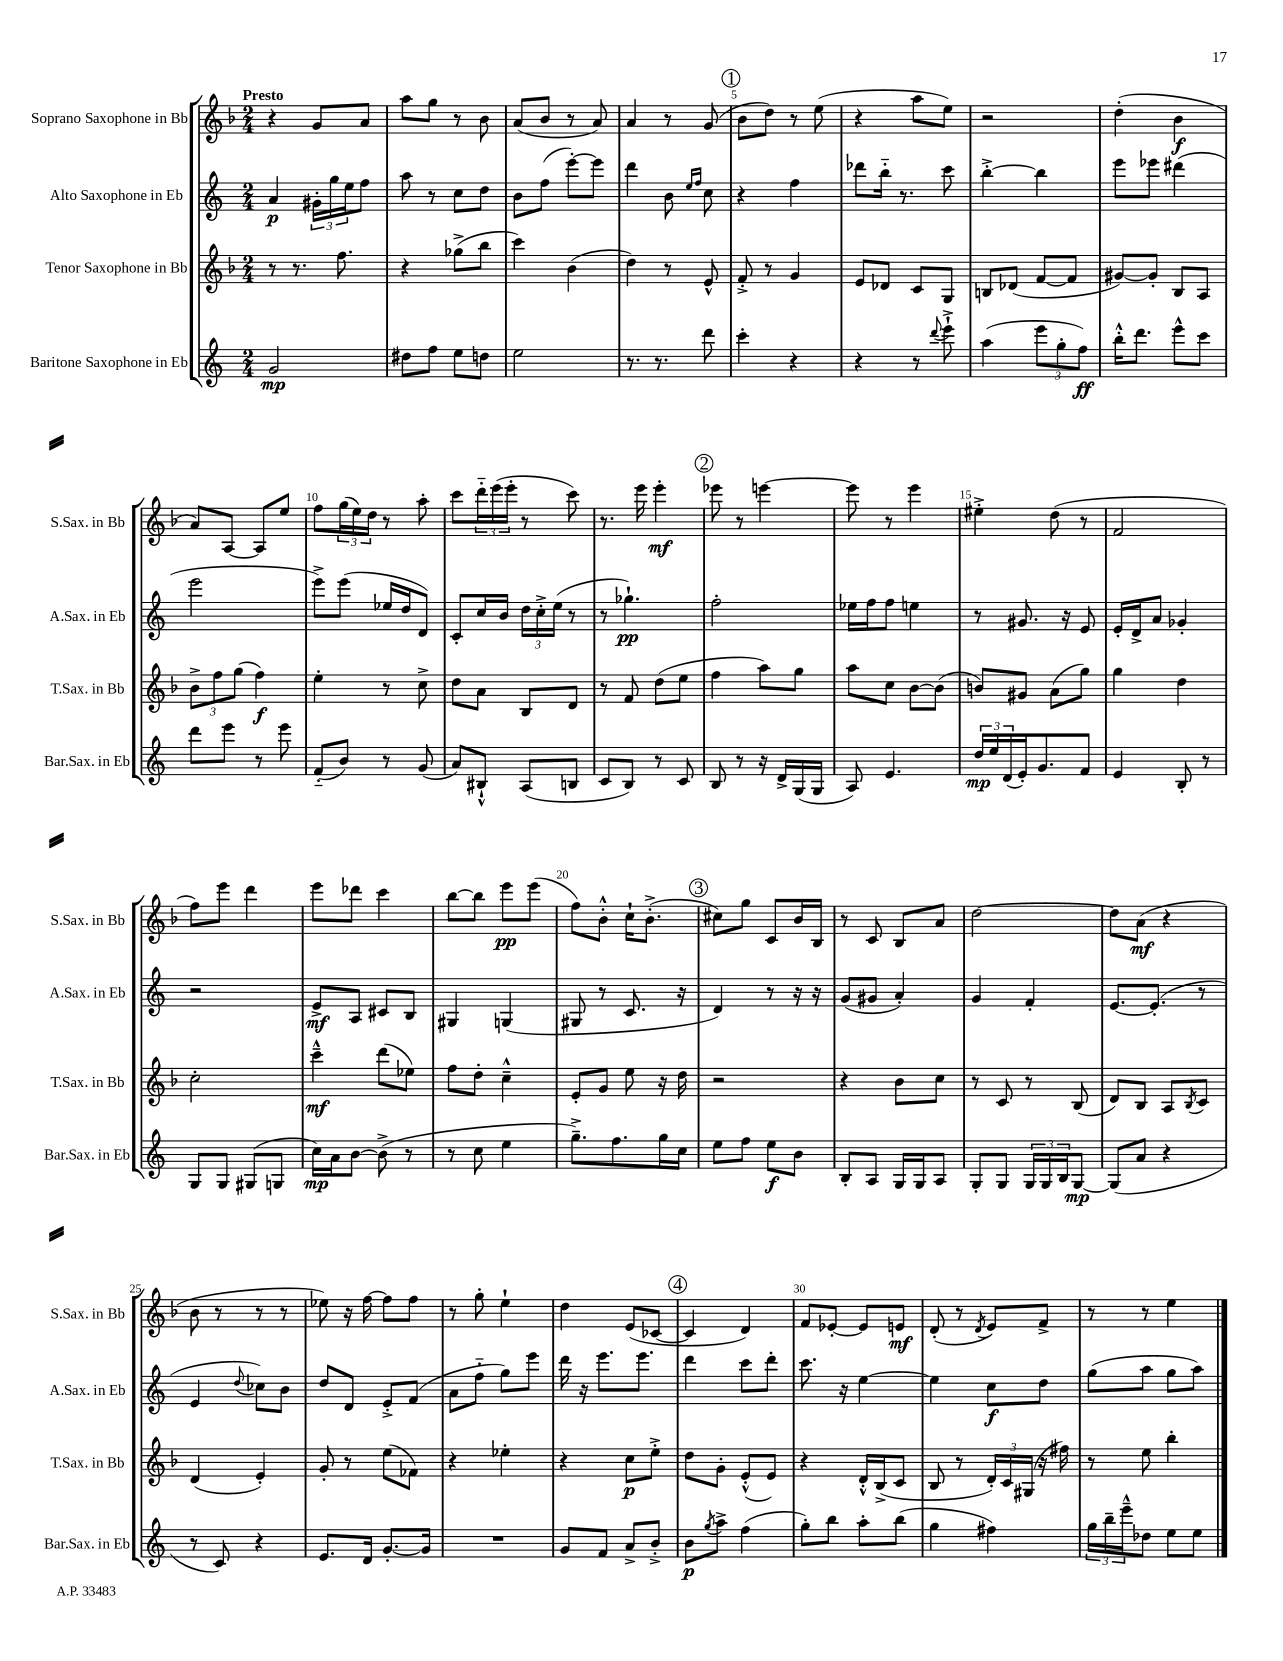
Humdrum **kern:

**kern	**dynam	**kern	**dynam	**kern	**dynam	**kern	**dynam
*part4	*part4	*part3	*part3	*part2	*part2	*part1	*part1
*staff4	*staff4	*staff3	*staff3	*staff2	*staff2	*staff1	*staff1
*I"Baritone Saxophone in Eb	*	*I"Tenor Saxophone in Bb	*	*I"Alto Saxophone in Eb	*	*I"Soprano Saxophone in Bb	*
*I'Bar.Sax. in Eb	*	*I'T.Sax. in Bb	*	*I'A.Sax. in Eb	*	*I'S.Sax. in Bb	*
*clefG2	*	*clefG2	*	*clefG2	*	*clefG2	*
*k[]	*	*k[b-]	*	*k[]	*	*k[b-]	*
*M2/4	*	*M2/4	*	*M2/4	*	*M2/4	*
=1	=1	=1	=1	=1	=1	=1	=1
!	!	!	!	!	!	!LO:TX:a:B:t=Presto	!
2g/	mp	8r	.	4a/	p	4r	.
.	.	8.r	.	.	.	.	.
.	.	.	.	24g#X'\LL	.	8g/L	.
.	.	.	.	24gg\	.	.	.
.	.	8.ff\	.	.	.	.	.
.	.	.	.	24ee\J	.	.	.
.	.	.	.	8ff\J	.	8a/J	.
=2	=2	=2	=2	=2	=2	=2	=2
8dd#X\L	.	4r	.	8aa\	.	8aa\L	.
8ff\J	.	.	.	8r	.	8gg\J	.
8ee\L	.	(8gg-X^\L	.	8cc\L	.	8r	.
8ddn\J	.	8bb-\J	.	8dd\J	.	8b-\	.
=3	=3	=3	=3	=3	=3	=3	=3
2ee\	.	4ccc\)	.	8b\L	.	(8a/L	.
.	.	.	.	(8ff\J	.	8b-/J	.
.	.	(4b-\	.	[8eee'\L)	.	8r	.
.	.	.	.	8eee\J]	.	8a/)	.
=4	=4	=4	=4	=4	=4	=4	=4
8.r	.	4dd\)	.	4ddd\	.	4a/	.
8.r	.	.	.	.	.	.	.
.	.	8r	.	8b\	.	8r	.
.	.	.	.	16qqee/LL	.	.	.
.	.	.	.	16qqff/JJ	.	.	.
8ddd\	.	8e^^/	.	8cc\	.	(8g/	.
!!LO:REH:place=s1:t=1
=5	=5	=5	=5	=5	=5	=5	=5
4ccc'\	.	8f'^/	.	4r	.	8b-\L	.
.	.	8r	.	.	.	8dd\J)	.
4r	.	4g/	.	4ff\	.	8r	.
.	.	.	.	.	.	(8ee\	.
=6	=6	=6	=6	=6	=6	=6	=6
4r	.	8e/L	.	8ddd-X\L	.	4r	.
.	.	8d-X/J	.	16bb\Jk	.	.	.
.	.	.	.	8.r	.	.	.
8r	.	8c/L	.	.	.	8aa\L	.
8qqddd/	.	.	.	.	.	.	.
8eee`^\	.	8G/J	.	8ccc\	.	8ee\J)	.
=7	=7	=7	=7	=7	=7	=7	=7
(4aa\	.	8Bn/L	.	[4bb'^\	.	2r	.
.	.	(8d-X/J	.	.	.	.	.
12eee\L	.	[8f/L	.	4bb\]	.	.	.
12gg'\	.	.	.	.	.	.	.
.	.	8f/J]	.	.	.	.	.
12ff\J)	ff	.	.	.	.	.	.
=8	=8	=8	=8	=8	=8	=8	=8
16bb'^^\KL	.	[8g#X/L)	.	8eee\L	.	(4dd'\	.
8.ddd\J	.	.	.	.	.	.	.
.	.	8g#'/J]	.	8eee-X\J	.	.	.
8eee^^\L	.	8B-/L	.	(4ddd#X\	.	4b-\	f
8ccc\J	.	8A/J	.	.	.	.	.
!!LO:LB:g=z
=9	=9	=9	=9	=9	=9	=9	=9
8ddd\L	.	12b-^\L	.	2eee\	.	8a/L)	.
.	.	12ff\	.	.	.	.	.
8eee\J	.	.	.	.	.	[8A/J	.
.	.	(12gg\J	.	.	.	.	.
8r	.	4ff\)	f	.	.	8A/L]	.
8eee\	.	.	.	.	.	8ee/J	.
=10	=10	=10	=10	=10	=10	=10	=10
(8f/L	.	4ee'\	.	8eee^\L)	.	8ff\L	.
8b/J)	.	.	.	(8eee\J	.	(24gg\L	.
.	.	.	.	.	.	24ee\)	.
.	.	.	.	.	.	24dd\JJ	.
8r	.	8r	.	16ee-X/LL	.	8r	.
.	.	.	.	16dd/J	.	.	.
(8g/	.	8cc^\	.	8d/J)	.	8aa'\	.
=11	=11	=11	=11	=11	=11	=11	=11
8a/L)	.	8dd\L	.	8c'/L	.	8ccc\L	.
8B#X`^^/J	.	8a\J	.	16cc/L	.	24ddd\L	.
.	.	.	.	.	.	(24eee\	.
.	.	.	.	16b/JJ	.	.	.
.	.	.	.	.	.	24eee'\JJ	.
(8A/L	.	8B-/L	.	24dd\LL	.	8r	.
.	.	.	.	24cc'^\	.	.	.
.	.	.	.	(24ee\JJ	.	.	.
8Bn/J	.	8d/J	.	8r	.	8ccc\)	.
=12	=12	=12	=12	=12	=12	=12	=12
8c/L	.	8r	.	8r	.	8.r	.
8B/J)	.	8f/	.	4.gg-X`\)	pp	.	.
.	.	.	.	.	.	16eee\	.
8r	.	(8dd\L	.	.	.	4eee'\	mf
8c/	.	8ee\J	.	.	.	.	.
!!LO:REH:place=s1:t=2
=13	=13	=13	=13	=13	=13	=13	=13
8B/	.	4ff\	.	2ff'\	.	8eee-X\	.
8r	.	.	.	.	.	8r	.
16r	.	8aa\L)	.	.	.	[4eeen\	.
16d^/LL	.	.	.	.	.	.	.
(16G/	.	8gg\J	.	.	.	.	.
16G/JJ	.	.	.	.	.	.	.
=14	=14	=14	=14	=14	=14	=14	=14
8A/)	.	8aa\L	.	16ee-X\LL	.	8eee\]	.
.	.	.	.	16ff\J	.	.	.
4.e/	.	8cc\J	.	8ff\J	.	8r	.
.	.	[8b-\L	.	4een\	.	4eee\	.
.	.	(8b-\J]	.	.	.	.	.
=15	=15	=15	=15	=15	=15	=15	=15
24dd/LL	mp	8bn/L)	.	8r	.	4ee#X'^\	.
24ee/	.	.	.	.	.	.	.
(24d/	.	.	.	.	.	.	.
16e'/J)	.	8g#X/J	.	8.g#X/	.	.	.
8.g/	.	.	.	.	.	.	.
.	.	(8a\L	.	.	.	(8dd\	.
.	.	.	.	16r	.	.	.
8f/J	.	8gg\J)	.	8e/	.	8r	.
=16	=16	=16	=16	=16	=16	=16	=16
4e/	.	4gg\	.	16e'/LL	.	2f/	.
.	.	.	.	16d^/J	.	.	.
.	.	.	.	8a/J	.	.	.
8B'/	.	4dd\	.	4g-X'/	.	.	.
8r	.	.	.	.	.	.	.
!!LO:LB:g=z
=17	=17	=17	=17	=17	=17	=17	=17
8G/L	.	2cc'\	.	2r	.	8ff\L)	.
8G/J	.	.	.	.	.	8eee\J	.
(8G#X/L	.	.	.	.	.	4ddd\	.
8Gn/J	.	.	.	.	.	.	.
=18	=18	=18	=18	=18	=18	=18	=18
16cc\LL)	mp	4ccc~^^\	mf	8e^/L	mf	8eee\L	.
16a\J	.	.	.	.	.	.	.
[8b\J	.	.	.	8A/J	.	8ddd-X\J	.
(8b^\]	.	(8ddd\L	.	8c#X/L	.	4ccc\	.
8r	.	8ee-X\J)	.	8B/J	.	.	.
=19	=19	=19	=19	=19	=19	=19	=19
8r	.	8ff\L	.	4G#X/	.	[8bb-\L	.
8cc\	.	8dd'\J	.	.	.	8bb-\J]	.
4ee\	.	4cc~^^\	.	(4Gn/	.	8eee\L	pp
.	.	.	.	.	.	(8eee\J	.
=20	=20	=20	=20	=20	=20	=20	=20
8.gg~^\L)	.	8e'/L	.	8G#X/	.	8ff\L)	.
.	.	8g/J	.	8r	.	8b-'^^\J	.
8.ff\	.	.	.	.	.	.	.
.	.	8ee\	.	8.c/	.	16cc`\KL	.
.	.	.	.	.	.	(8.b-'^\J	.
16gg\L	.	16r	.	.	.	.	.
16cc\JJ	.	16dd\	.	16r	.	.	.
!!LO:REH:place=s1:t=3
=21	=21	=21	=21	=21	=21	=21	=21
8ee\L	.	2r	.	4d/)	.	8cc#X\L)	.
8ff\J	.	.	.	.	.	8gg\J	.
8ee\L	f	.	.	8r	.	8c/L	.
8b\J	.	.	.	16r	.	16b-/L	.
.	.	.	.	16r	.	16B-/JJ	.
=22	=22	=22	=22	=22	=22	=22	=22
8B'/L	.	4r	.	(8g/L	.	8r	.
8A/J	.	.	.	8g#X/J	.	8c/	.
16G/LL	.	8b-\L	.	4a'/)	.	8B-/L	.
16G/J	.	.	.	.	.	.	.
8A/J	.	8cc\J	.	.	.	8a/J	.
=23	=23	=23	=23	=23	=23	=23	=23
8G'/L	.	8r	.	4g/	.	[2dd\	.
8G/J	.	8c/	.	.	.	.	.
24G/LL	.	8r	.	4f'/	.	.	.
24G/	.	.	.	.	.	.	.
24B/J	.	.	.	.	.	.	.
[8G/J	mp	(8B-/	.	.	.	.	.
=24	=24	=24	=24	=24	=24	=24	=24
(8G/L]	.	8d/L)	.	[8.e/L	.	8dd\L]	.
8a/J	.	8B-/J	.	.	.	(8a\J	mf
.	.	.	.	(8.e'/J]	.	.	.
4r	.	8A/L	.	.	.	4r	.
.	.	8qB-/	.	.	.	.	.
.	.	8c/J	.	8r	.	.	.
!!LO:LB:g=z
=25	=25	=25	=25	=25	=25	=25	=25
8r	.	(4d/	.	4e/	.	8b-\	.
8c/)	.	.	.	.	.	8r	.
.	.	.	.	8qqdd/	.	.	.
4r	.	4e'/)	.	8cc-X\L)	.	8r	.
.	.	.	.	8b\J	.	8r	.
=26	=26	=26	=26	=26	=26	=26	=26
8.e/L	.	8g'/	.	8dd/L	.	8ee-X\)	.
.	.	8r	.	8d/J	.	16r	.
16d/Jk	.	.	.	.	.	[16ff\	.
[8.g'/L	.	(8ee\L	.	8e'^/L	.	8ff\L]	.
.	.	8f-X\J)	.	(8f/J	.	8ff\J	.
16g/Jk]	.	.	.	.	.	.	.
=27	=27	=27	=27	=27	=27	=27	=27
2r	.	4r	.	8a\L	.	8r	.
.	.	.	.	8ff\J	.	8gg'\	.
.	.	4ee-X'\	.	8gg\L)	.	4ee`\	.
.	.	.	.	8eee\J	.	.	.
=28	=28	=28	=28	=28	=28	=28	=28
8g/L	.	4r	.	16ddd\	.	4dd\	.
.	.	.	.	16r	.	.	.
8f/J	.	.	.	8.eee\L	.	.	.
8a^/L	.	8cc\L	p	.	.	(8e/L	.
.	.	.	.	8.eee\J	.	.	.
8b'^/J	.	8ee'^\J	.	.	.	[8c-X/J	.
!!LO:REH:place=s1:t=4
=29	=29	=29	=29	=29	=29	=29	=29
8b\L	p	8dd\L	.	4ddd\	.	4c-/]	.
8qgg/	.	.	.	.	.	.	.
8aa^\J	.	8g'\J	.	.	.	.	.
(4ff\	.	(8e'^^/L	.	8ccc\L	.	4d/)	.
.	.	8e/J)	.	8ddd'\J	.	.	.
=30	=30	=30	=30	=30	=30	=30	=30
8gg'\L)	.	4r	.	8.ccc\	.	8f/L	.
8bb\J	.	.	.	.	.	[8e-X'/J	.
.	.	.	.	16r	.	.	.
8aa'\L	.	16d'^^/LL	.	[4ee\	.	8e-/L]	.
.	.	(16B-^/J	.	.	.	.	.
(8bb\J	.	8c/J	.	.	.	8en/J	mf
=31	=31	=31	=31	=31	=31	=31	=31
4gg\	.	8B-/	.	4ee\]	.	(8d'/	.
.	.	8r	.	.	.	8r	.
.	.	.	.	.	.	8qd/	.
4ff#X\)	.	24d'/LL)	.	8cc\L	f	8e/L)	.
.	.	24c/	.	.	.	.	.
.	.	(24G#X/JJ	.	.	.	.	.
.	.	16r	.	8dd\J	.	8f^/J	.
.	.	16ff#X\)	.	.	.	.	.
=32	=32	=32	=32	=32	=32	=32	=32
24gg\LL	.	8r	.	(8gg\L	.	8r	.
24bb~\	.	.	.	.	.	.	.
24eee~^^\J	.	.	.	.	.	.	.
8dd-X\J	.	8ee\	.	8aa\J	.	8r	.
8ee\L	.	4bb-'\	.	8gg\L	.	4ee\	.
8ee\J	.	.	.	8aa\J)	.	.	.
==	==	==	==	==	==	==	==
*-	*-	*-	*-	*-	*-	*-	*-
